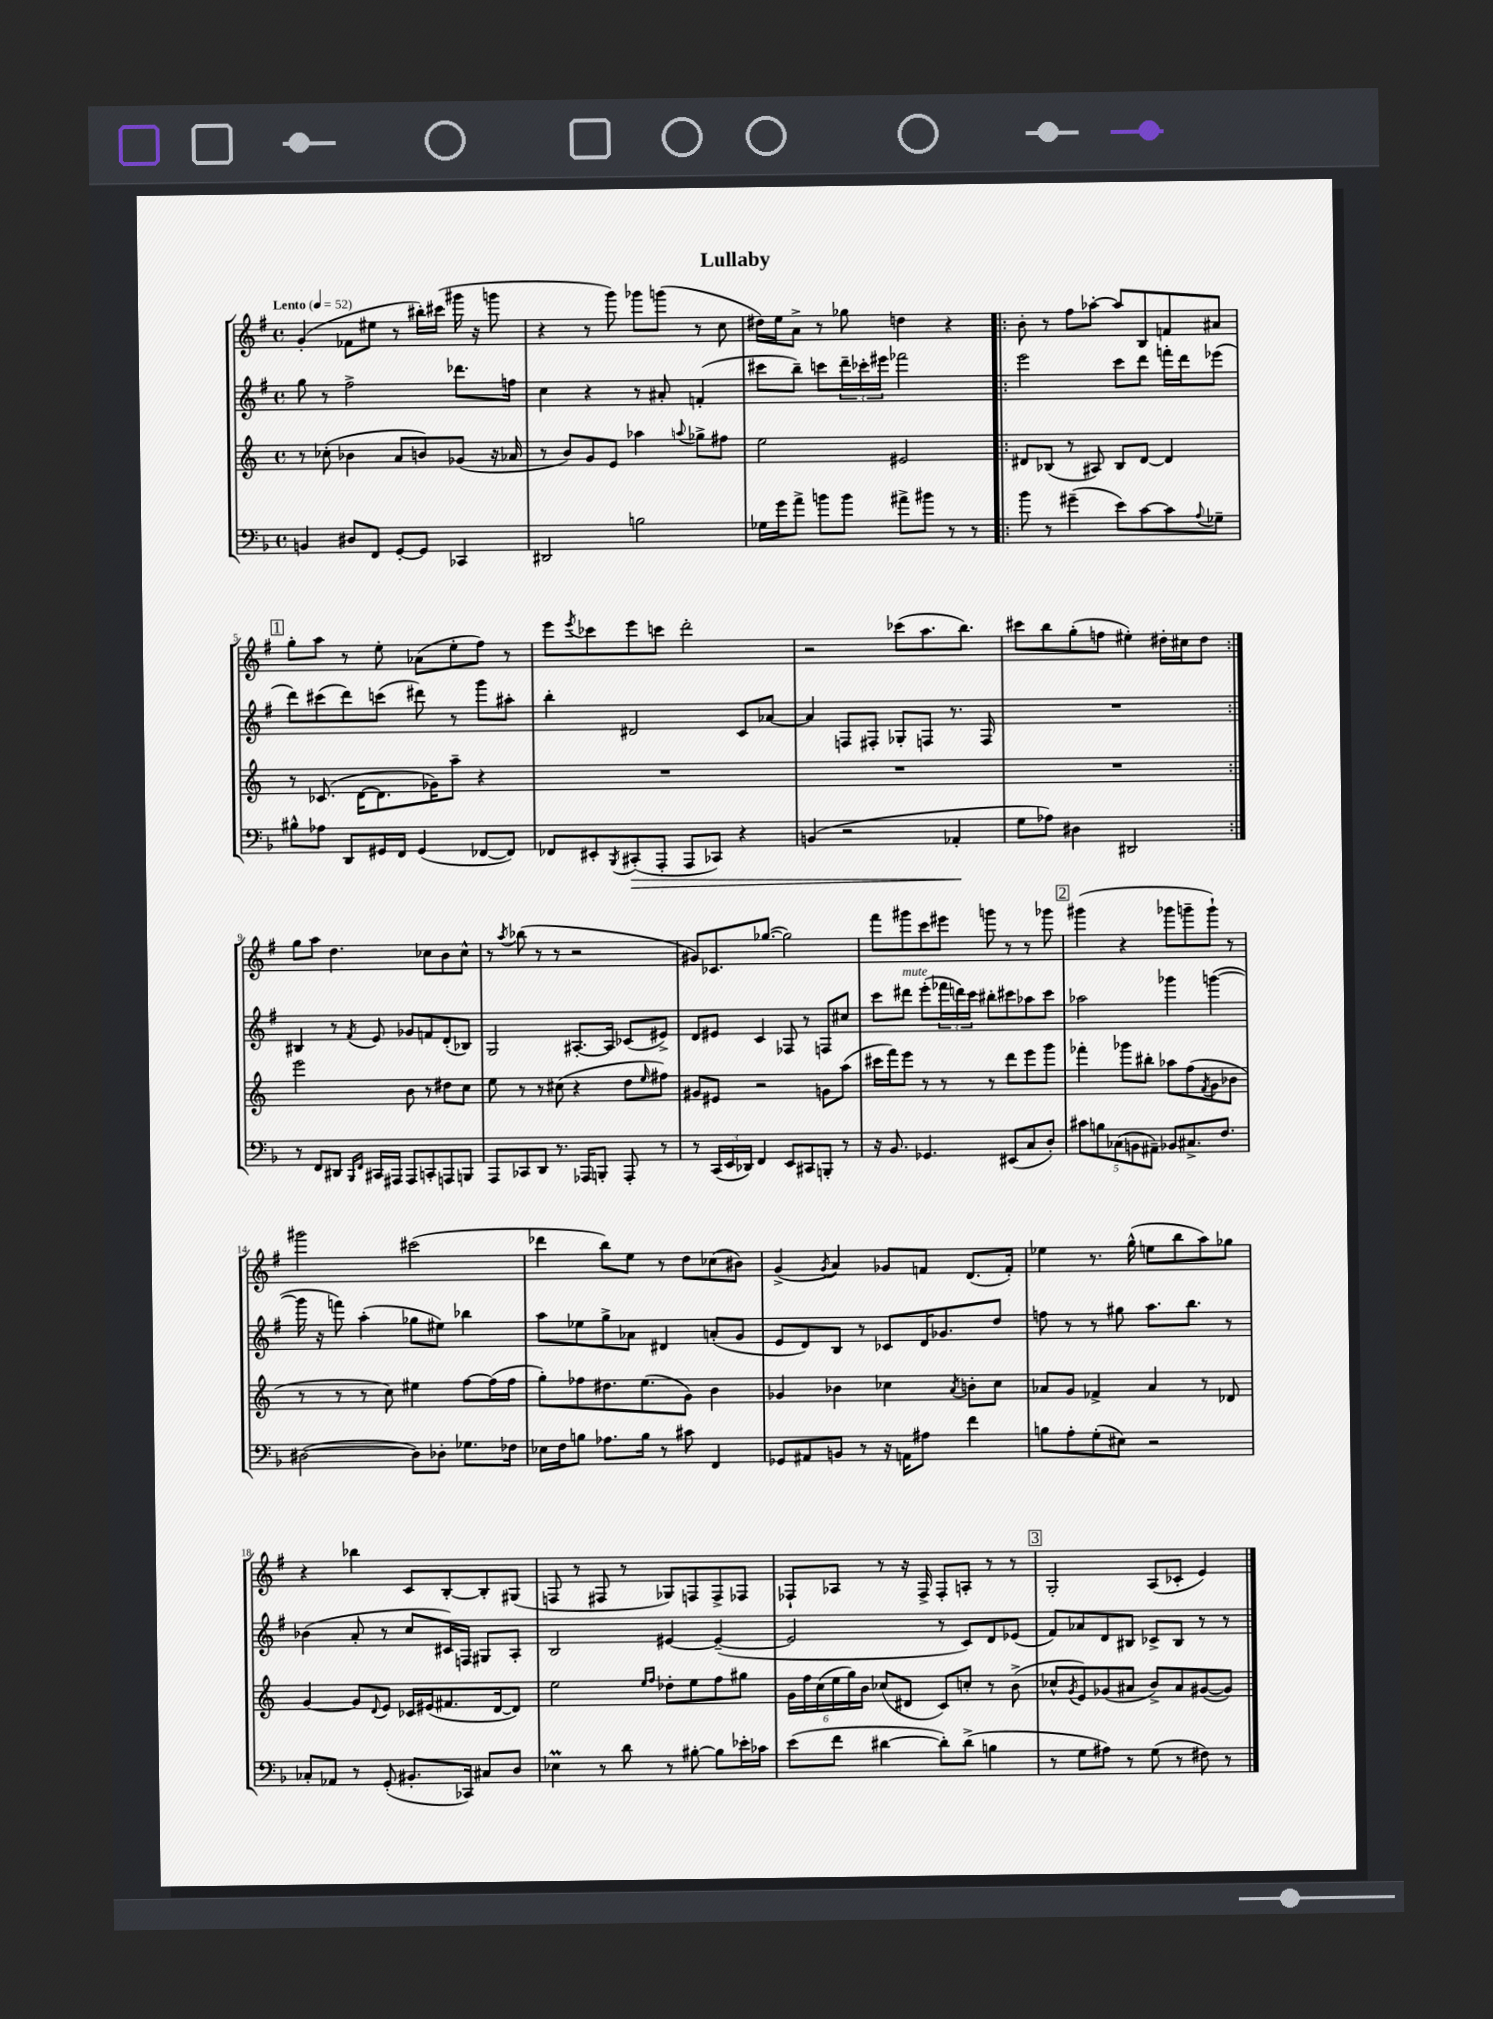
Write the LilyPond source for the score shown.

\header { title = "Lullaby" }
<<
\new StaffGroup <<
\new Staff = "s0" {
    \clef treble \key g \major \defaultTimeSignature \time 4/4 \tempo "Lento" 4 = 52
    g'4-.( fes'8 eis''8 r8 bis''16-.) cis'''16( gis'''16 r16 g'''8 |
    r4 r8 g'''8) ges'''8 g'''8( r8 c''8 |
    dis''16) e''16 a'8-> r8 ges''8 d''4 r4 |
    \repeat volta 2 { b'8-. r8 fis''8 aes''8~-. aes''8 b8 f'8 ais'8 |
    \mark \markup { \box "1" } g''8-. a''8 r8 e''8-. aes'8( e''8-. fis''8) r8 |
    e'''8 \acciaccatura { e'''8 } ces'''8 e'''8 c'''8 d'''2-. |
    r2 ces'''8( a''8. b''8.) |
    cis'''8 b''8 g''8-.( f''8 eis''4-.) dis''16-. cis''16 dis''8 | }
    g''8 a''8 d''4. ces''8 b'8 ces''8-^ |
    r8 \acciaccatura { a''8 } bes''8( r8 r8 r2 |
    gis'8) ces'8. ges''8.~( ges''2) |
    fis'''8 gis'''8 c'''8 eis'''8 g'''8 r8 r8 ges'''8 |
    \mark \markup { \box "2" } gis'''4( r4 ges'''8 g'''8-- g'''8-!) r8 |
    gis'''2 cis'''2( |
    des'''4 b''8) e''8 r8 d''8 ces''8( bis'8) |
    g'4->( \acciaccatura { g'8 } a'4) ges'8 f'8 d'8.( f'16-.) |
    ees''4 r8. g''16-^( e''8 b''8 a''8) ges''8 |
    r4 bes''4 c'8 b8~-. b8-. gis8( |
    f8 r8 fis8 r8 ges8) f8 f8-> fes8 |
    fes8-! aes8 r8 r16 fes16-> fes8-. a8-. r8 r8 |
    \mark \markup { \box "3" } g2-. a8( ces'8-. e'4) \bar "|." |
}
\new Staff = "s1" {
    \clef treble \key g \major \defaultTimeSignature \time 4/4
    g''8 r8 fis''2-> des'''8. f''16 |
    c''4 r4 r8 ais'8-. f'4-.( |
    cis'''8 b''8--) c'''8 \tuplet 3/2 { d'''16-- ces'''16-. eis'''16 } fes'''2 |
    \repeat volta 2 { e'''2 c'''8 d'''8 f'''16-. d'''16 ees'''8( |
    \mark \markup { \box "1" } d'''8) cis'''8( d'''8) c'''8( dis'''8) r8 g'''8 ais''8-. |
    b''4-. dis'2 c'8 aes'8~ |
    aes'4 f8 fis8-. ges8-. f8 r8. f16 |
    R1 | }
    bis4 r8 \acciaccatura { fis'8 } e'8 ges'8 f'8 d'8-.( bes8) |
    g2 ais8.~-. ais16 ces'8( eis'8->) |
    d'8 eis'8 c'4 fes8 r8 f8 cis''8 |
    c'''8 dis'''8^\markup { \italic "mute" } e'''8-.( \tuplet 3/2 { fes'''16 d'''16) c'''16 } bis''8-. cis'''8 aes''8 cis'''8 |
    \mark \markup { \box "2" } aes''2 ges'''4 g'''4~( |
    g'''16 r16 f'''8) a''4-.( ges''8 eis''8) bes''4 |
    a''8 ees''8 g''8-> aes'8 dis'4 a'8-.( g'8 |
    e'8 d'8) b8 r8 ces'8 d'16 ges'8. d''8 |
    f''8 r8 r8 gis''8 a''8. b''8. r8 |
    bes'4( a'8-. r8 c''8 cis'16) f16 gis8 a8-. |
    b2 eis'4~ eis'4~--( |
    eis'2 r8 c'8) d'8 ees'8( |
    \mark \markup { \box "3" } fis'8) aes'8 d'8 bis8 ces'8-> bis8 r8 r8 \bar "|." |
}
\new Staff = "s2" {
    \clef treble \key c \major \defaultTimeSignature \time 4/4
    r8 ces''8-.( bes'4 a'8 b'8) ges'8( r16 aes'16 |
    r8 b'8) g'8 e'8 aes''4 \appoggiatura { a''8 } ges''8-> fis''8 |
    e''2 eis'2 |
    \repeat volta 2 { dis'8 bes8( r8 ais8) bes8 dis'8~ dis'4 |
    \mark \markup { \box "1" } r8 ces'8.( d'16~ d'8. ges'16) a''8-- r4 |
    R1 |
    R1 |
    R1 | }
    e'''2 b'8 r8 dis''8 c''8 |
    e''8 r8 r8 cis''8( r4 d''8 \grace { e''16 } fis''8) |
    gis'8 eis'8 r2 g'8 a''8( |
    cis'''16 f'''16) e'''8 r8 r8 r8 d'''8 e'''8 g'''8 |
    \mark \markup { \box "2" } fes'''4-. ges'''8 bis''8-. aes''8 f''8( \acciaccatura { f'8 } g'8 bes'8 |
    r8 r8 r8 c''8) eis''4 f''8~ f''16( f''16 |
    g''8-.) fes''8 dis''8. e''8.( g'8) b'4 |
    ges'4 bes'4 ces''4 \acciaccatura { a'8 } b'8-. ces''8 |
    aes'8 g'8 fes'4-> aes'4 r8 des'8 |
    g'4~ g'8 \appoggiatura { d'8 } e'8 ces'16 eis'16( fis'8. d'16~ d'8) |
    e''2 \grace { e''16 f''16 } des''8-. e''8 f''8 gis''8 |
    \tuplet 6/4 { g'16 f''16 c''16( e''16 g''16) b'16 } ces''8( dis'8 c'8) c''8-. r8 b'8->( |
    \mark \markup { \box "3" } ces''8-^ \acciaccatura { g'8 } e'8) ges'8( ais'8 b'8->) ais'8 gis'8~( gis'8) \bar "|." |
}
\new Staff = "s3" {
    \clef bass \key f \major \defaultTimeSignature \time 4/4
    b,4 dis8 f,8 g,8~-. g,8 ces,4 |
    dis,2 b2 |
    ges16 g'16 a'8-> b'8 b'8 ais'8-> bis'8 r8 r8 |
    \repeat volta 2 { bes'8 r8 gis'4--( e'8) c'8~ c'8 \appoggiatura { a8 } ges8-- |
    \mark \markup { \box "1" } bis8-^ aes8 d,8 gis,16 f,16 gis,4( fes,8~ fes,8) |
    fes,8 eis,8-. \acciaccatura { bes,,8 } cis,8-.\>( a,,8-. a,,8 ces,8) r4 |
    b,4( r2 aes,4-.\! |
    g8 aes8) dis4 dis,2 | }
    r8 f,8 dis,8 \grace { bes,,16 f,16 } cis,16 ais,,16 ais,,8 c,8-. a,,8 b,,8 |
    a,,8 ces,8 d,8 r8. aes,,16 b,,8-. aes,,8-. r8 |
    r8 \tuplet 3/2 { c,16( e,16 des,16) } f,4 e,8 cis,8 b,,8-. r8 |
    r16 bes,8. ges,4. eis,8( c8 d8-.) |
    \mark \markup { \box "2" } \tuplet 5/4 { cis'8 b8 ces8( b,8 ais,8--) } bes,8 cis8.-> f8. |
    dis2~( dis8) des8-. ges8. fes16 |
    ees16 f16 b8 aes8. b16 r8 cis'8 f,4 |
    ges,8 ais,8 b,8 r8 r16 a,16 ais8 f'4 |
    b8 a8-. g8-.( eis8) r2 |
    ces8-. aes,8 r8 g,8-.( bis,8.-. ces,16) cis8 d8 |
    ees4\prall r8 d'8 r8 bis8~-. bis8 ees'16-. ces'16 |
    e'8( f'8 dis'4~ dis'8-.) dis'8->( b4 |
    \mark \markup { \box "3" } r8 g8 ais8) r8 g8( r8 fis8) r8 \bar "|." |
}
>>
>>
